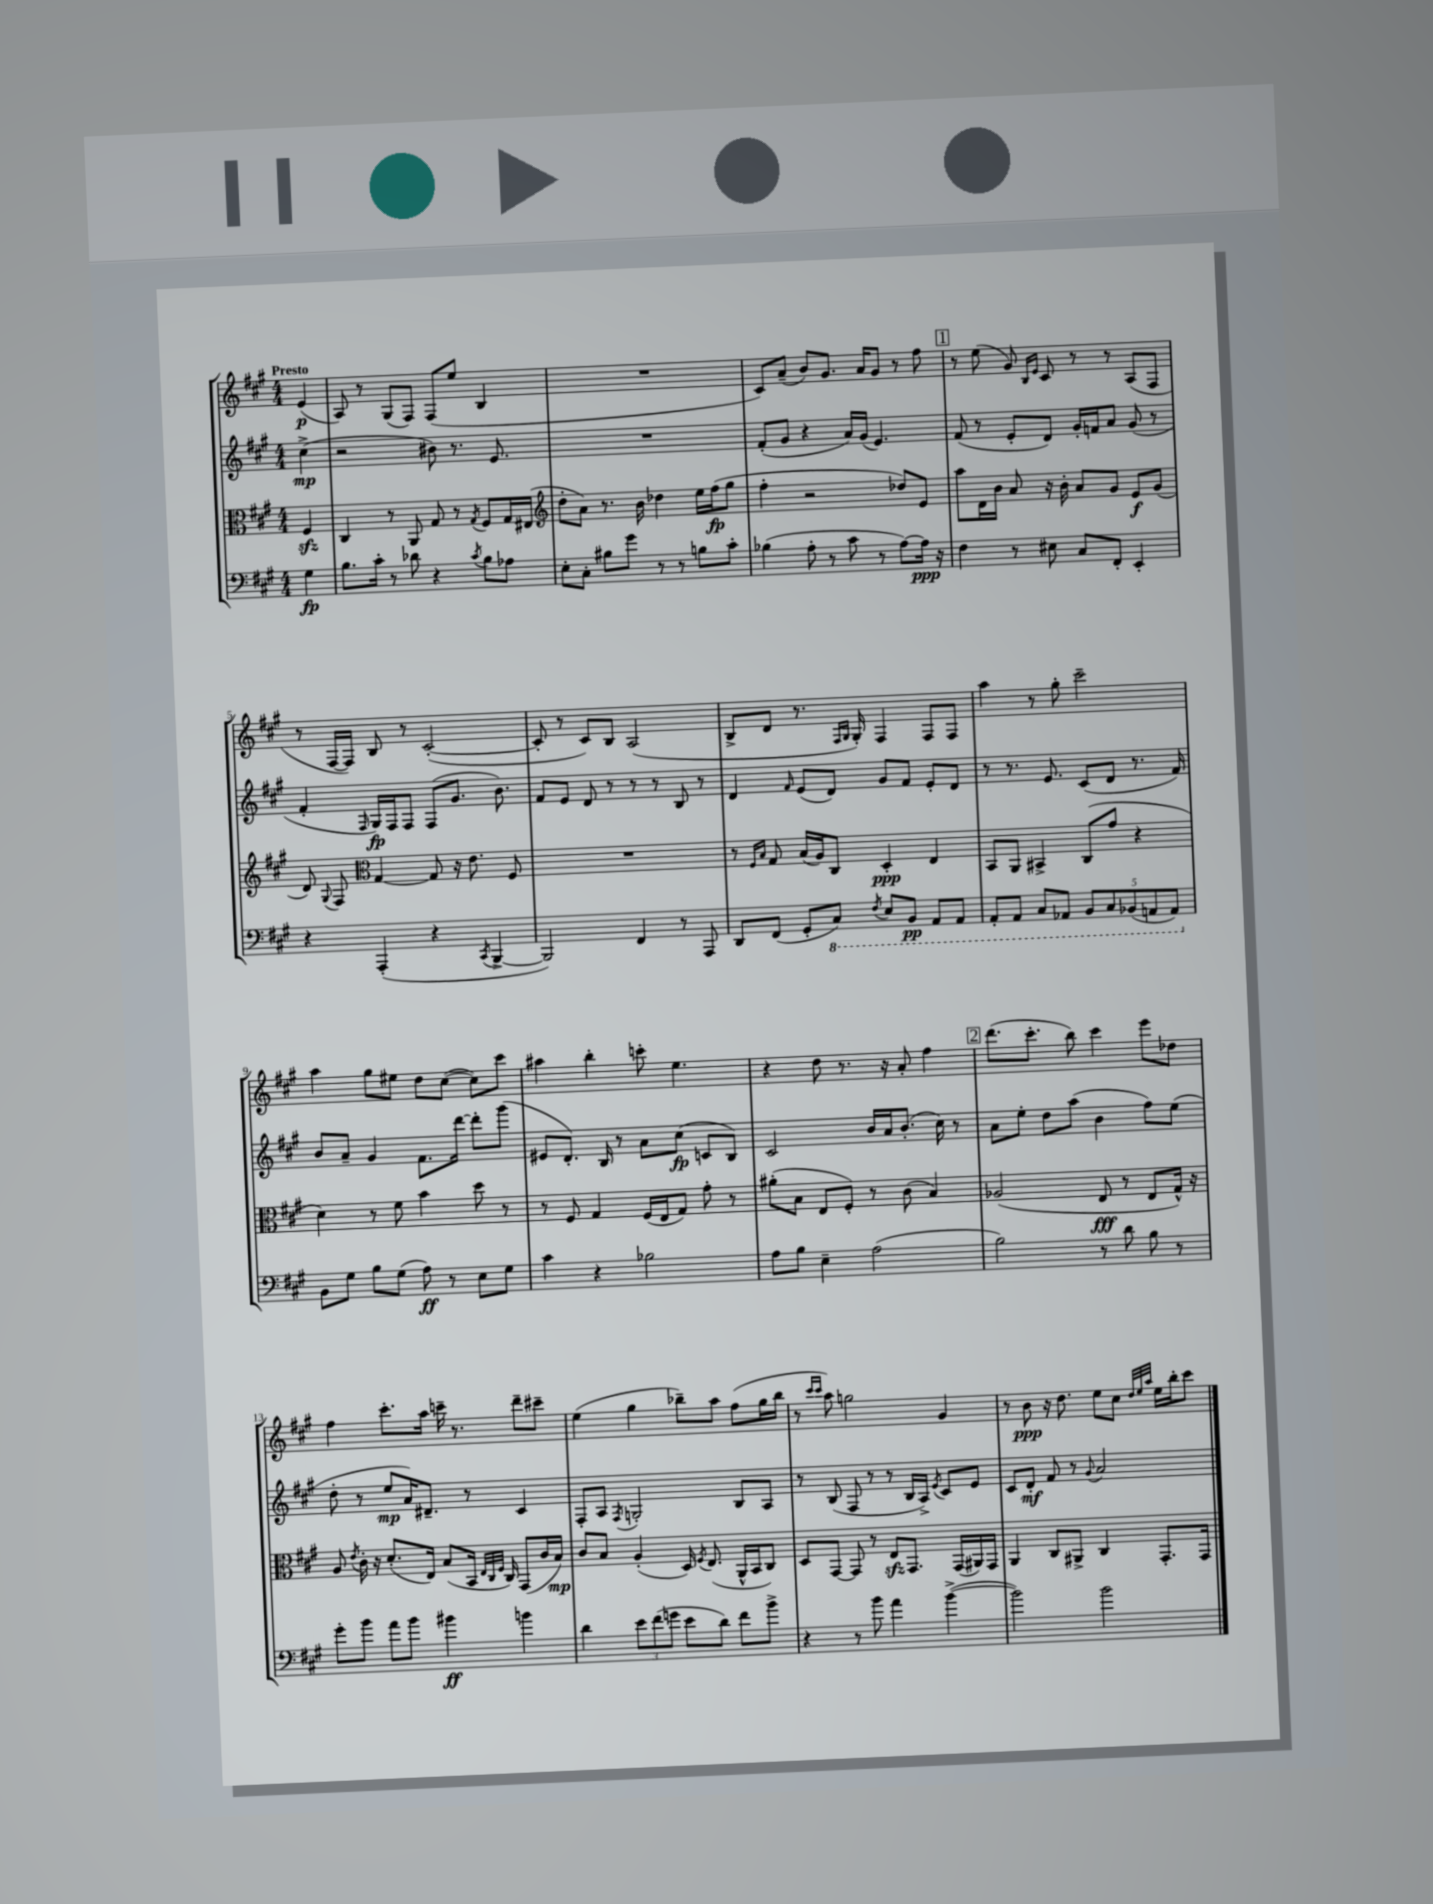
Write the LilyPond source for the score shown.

<<
\new StaffGroup <<
\new Staff = "s0" {
    \clef treble \key a \major \numericTimeSignature \time 4/4 \partial 4 \tempo "Presto"
    \autoBeamOff e'4\p( |
    a8) r8 gis8[( fis8]) fis8[( e''8] b4 |
    R1 |
    cis'8[) a'8]--( b'8[) gis'8.] a'16[ gis'8] r8 fis''8 |
    \mark \markup { \box "1" } r8 e''8( gis'8) \grace { b16[ e'16] } cis'8 r8 r8 a8[( fis8] |
    r8 fis16[~ fis16]) b8 r8 cis'2~-.( |
    cis'8-. r8 cis'8[) b8] a2( |
    b8[-> d'8] r8. \grace { fis16[ gis16] } gis16-.) fis4 fis8[ fis8] |
    a''4 r8 gis''8-. cis'''2-- |
    a''4 gis''8[ eis''8] d''8[ cis''8]~( cis''8[) cis'''8] |
    ais''4 b''4-. c'''8-. e''4. |
    r4 d''8 r8. r16 a'8-. fis''4 |
    \mark \markup { \box "2" } d'''8.[( cis'''8.]-. b''8) cis'''4 e'''8[ des''8] |
    fis''4 cis'''8.[-. a''16] c'''16-- r8. d'''8[-- cis'''8]-- |
    e''4( gis''4 bes''8[--) a''8] fis''8[( gis''16 bes''16] |
    r8 \grace { cis'''16[ cis'''16] } a''8) g''2 gis'4 |
    r8 b'8\ppp r16 d''8. e''8[ cis''8] \grace { d''32[ e''32 a''32] } e''16[ b''16-. cis'''8] \bar "|." |
}
\new Staff = "s1" {
    \clef treble \key a \major \numericTimeSignature \time 4/4 \partial 4
    \autoBeamOff cis''4->\mp( |
    r2 bis'8) r8. e'8. |
    R1 |
    fis'8[-.( gis'8] r4 a'16[) gis'16]( e'4.) |
    \mark \markup { \box "1" } fis'8( r8 e'8[-. d'8]) gis'16[-. f'16 a'8] gis'8( r8 |
    fis'4-. \grace { fis16 } gis16[\fp) fis16 fis8] fis8[( gis'8.] b'8.) |
    fis'8[ e'8] d'8 r8 r8 r8 b8 r8 |
    d'4 \grace { fis'16 } e'8[( d'8]) gis'8[ fis'8] e'8[-. d'8] |
    r8 r8. e'8. cis'8[( d'8] r8. fis'16) |
    b'8[ a'8]-- gis'4 fis'8.[ d'''16]~ d'''8[-. gis'''8]( |
    eis'8[ d'8.]-.) b16 r8 a'8[ cis''8]\fp( c'8[ b8]) |
    cis'2 b'16[ a'16 b'8.]-.( cis''16) r8 |
    \mark \markup { \box "2" } a'8[ e''8]-. d''8[ a''8]( b'4 fis''8[) e''8]( |
    d''8-. r8 e''8[\mp a'16) dis'8.]-- r8 cis'4 |
    fis8[-. a8] \acciaccatura { fis8 } g2-. b8[ a8] |
    r8 b8( fis8 r8 r8 b16[ a16]->) \acciaccatura { e'8 } cis'8[ e'8] |
    cis'8[ d'8]-.\mf fis'8 r8 \appoggiatura { gis'8 } a'2 \bar "|." |
}
\new Staff = "s2" {
    \clef alto \key a \major \numericTimeSignature \time 4/4 \partial 4
    \autoBeamOff fis4\sfz |
    cis4 r8 a,8 gis8 r8 \acciaccatura { gis8 } fis8[ gis16 eis16]( |
    \clef treble d''8[-. a'8]) r8. b'16 des''4 e''16[ fis''16\fp( gis''8] |
    fis''4-. r2 des''8[) e'8] |
    \mark \markup { \box "1" } a''8[ d'16 b'16] a'8 r16 b'16-. a'8[ gis'8] e'8[\f gis'8]( |
    d'8) \appoggiatura { gis8 } fis8 \clef alto gis4~ gis8 r16 e'8. fis8 |
    R1 |
    r8 \grace { fis16[ b16] } gis8 b16[( a16) cis8] d4-.\ppp e4 |
    b,8[ a,8] bis,4-> cis8[( gis'8] r4 |
    d'4) r8 fis'8 b'4 d''8 r8 |
    r8 fis8 gis4 fis16[( e16 gis8]) gis'8-. r8 |
    ais'8[-.( b8] e8[ fis8]-.) r8 cis'8( b4) |
    \mark \markup { \box "2" } aes2( e8\fff r8 e8[ gis16]-^) r16 |
    a8 \acciaccatura { e'8 } cis'16-. r16 d'8.[-.( e16]) b8[( b,16] \grace { e32[ cis32 fis32] } cis16) gis,8[( cis'16 b16]\mp) |
    cis'8[ b8] a4-.( d16) \acciaccatura { fis8 } e8.( a,16[-^ b,16 cis8]) |
    d8[ gis,8]~ gis,8 r8 e8[\sfz gis,8.] gis,16[( ais,16) gis,16] |
    a,4 cis8[ ais,8]-> cis4 gis,8.[-. gis,16] \bar "|." |
}
\new Staff = "s3" {
    \clef bass \key a \major \numericTimeSignature \time 4/4 \partial 4
    \autoBeamOff gis4\fp |
    b8.[ cis'16]-. r8 des'8 r4 \acciaccatura { cis'8 } b8[ aes8] |
    e8[-. cis8]-. bis8[ gis'8] r8 r8 b8[ cis'8]-. |
    bes4( a8-. r8 cis'8 r8 a8[~) a16]\ppp r16 |
    \mark \markup { \box "1" } fis4 r8 eis8 cis8[ fis,8]-. e,4-. |
    r4 a,,4-.( r4 \acciaccatura { cis,8 } b,,4~-> |
    b,,2) fis,4 r8 a,,8 |
    d,8[ fis,8]( gis,8[-. \ottava #-1 cis,8]) \acciaccatura { fis,8 } e,8[ b,,8]\pp a,,8[ a,,8] |
    a,,8[-. a,,8] cis,8[ aes,,8] \tuplet 5/4 { b,,8[ cis,8 bes,,8( a,,8 a,,8]) \ottava #0 } |
    b,8[ gis8] b8[ gis8]( a8\ff) r8 e8[ gis8] |
    cis'4 r4 bes2 |
    a8[ b8] e4-- a2( |
    \mark \markup { \box "2" } b2) r8 d'8 b8 r8 |
    gis'8[-. b'8] a'8[ b'8] bis'4\ff b'4 |
    d'4 \tuplet 3/2 { e'8[ fis'8( g'8] } e'8[ d'8]) fis'8[ b'8]-> |
    r4 r8 b'8 a'4 b'4~->( |
    b'2) b'2 \bar "|." |
}
>>
>>
